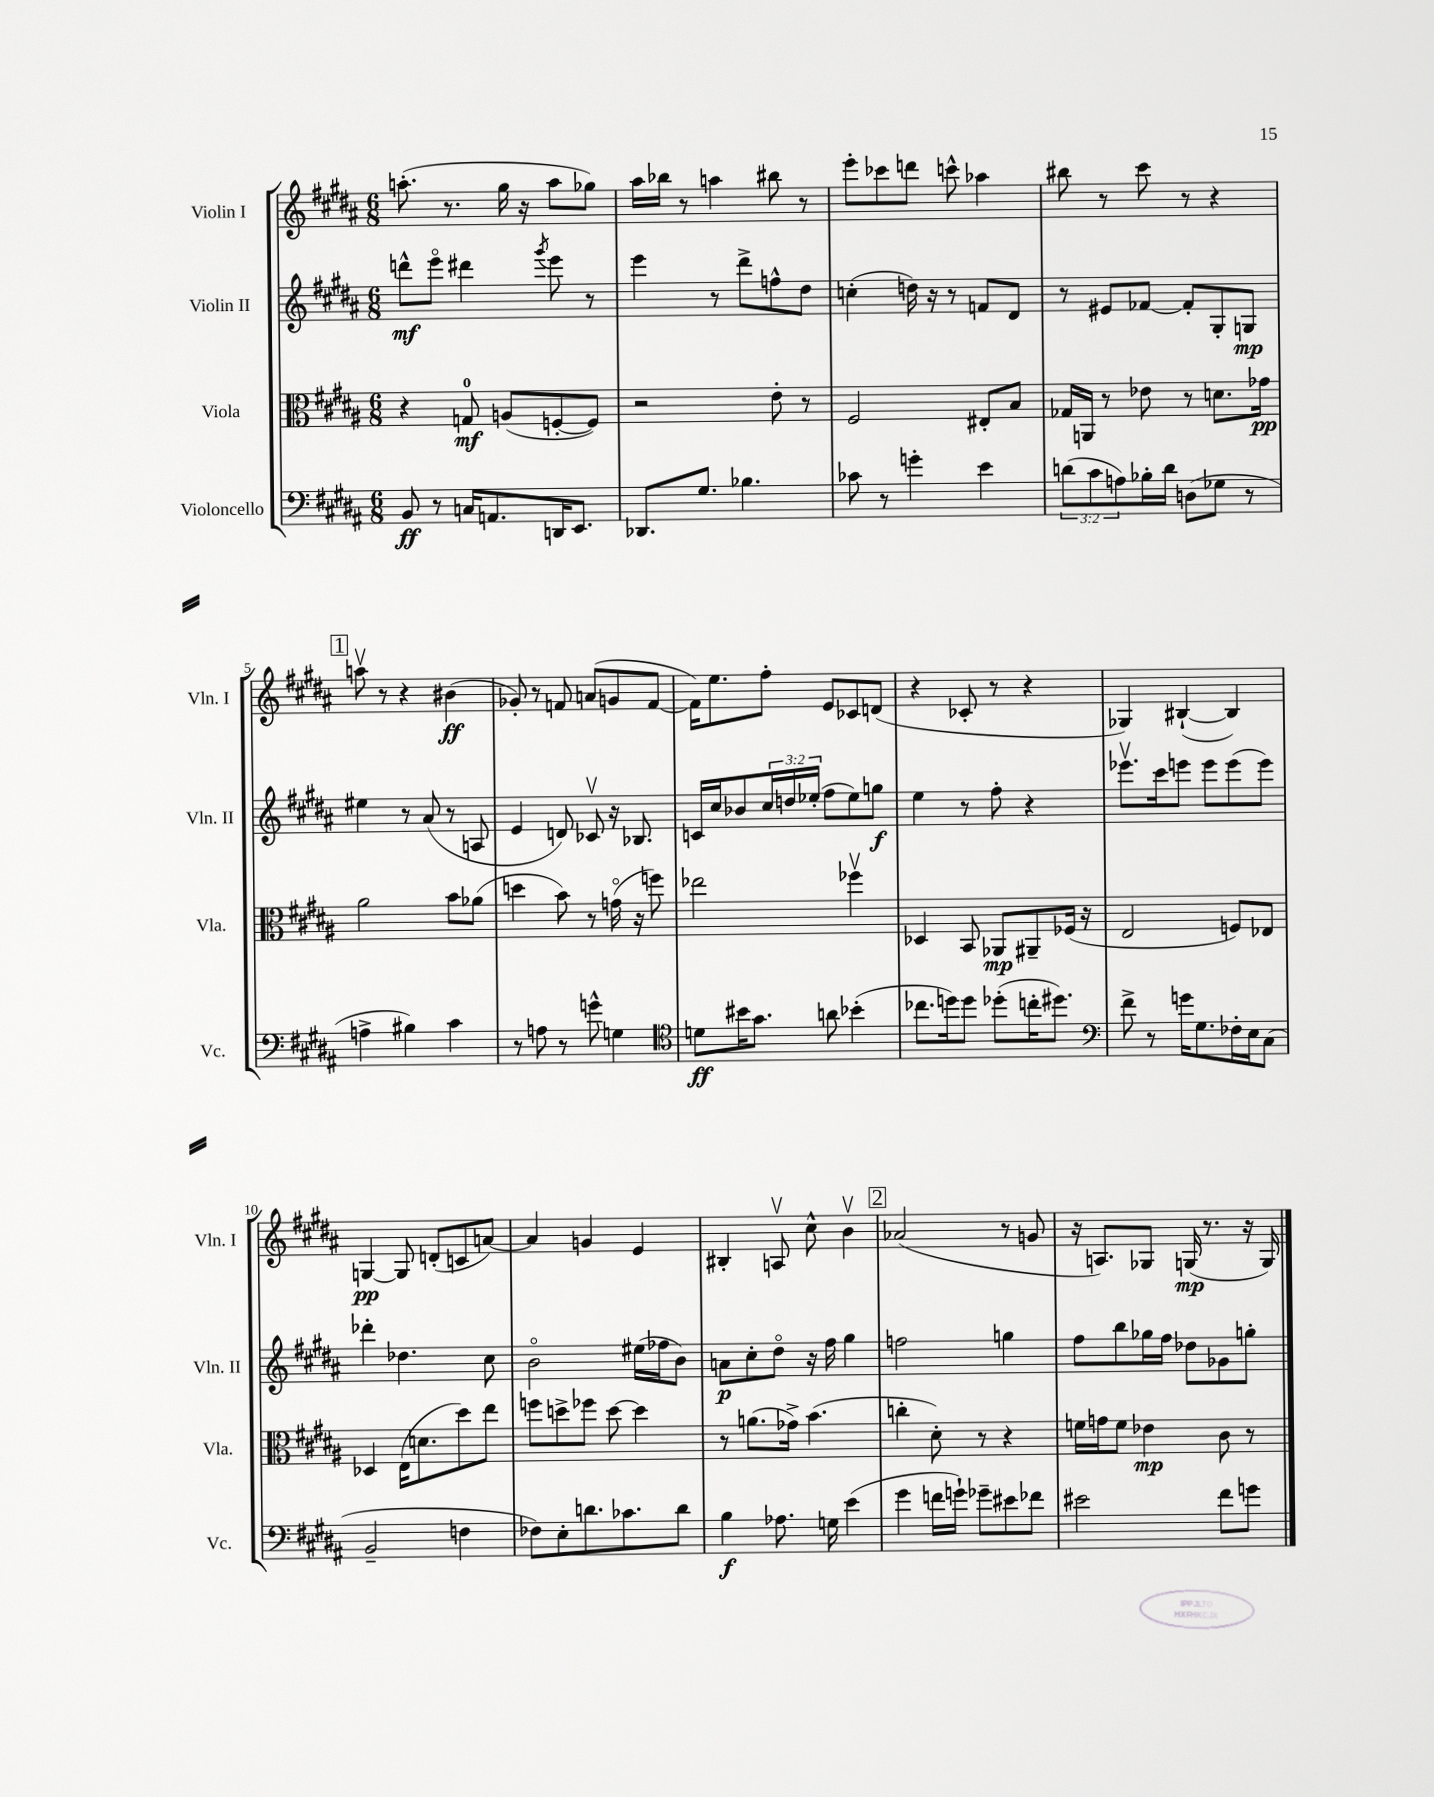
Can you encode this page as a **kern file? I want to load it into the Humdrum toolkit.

**kern	**kern	**kern	**kern
*staff4	*staff3	*staff2	*staff1
*clefF4	*clefC3	*clefG2	*clefG2
*k[f#c#g#d#a#]	*k[f#c#g#d#a#]	*k[f#c#g#d#a#]	*k[f#c#g#d#a#]
*M6/8	*M6/8	*M6/8	*M6/8
8BB/	4r	8ddd^^\L	(8.aa'\
8r	.	8eeeo\J	.
.	.	.	8.r
16C/LK	8G/	4ddd#\	.
8.AA/	.	.	.
.	(8A/L	.	16gg#\
.	.	.	16r
.	.	8qggg#/	.
16DD/K	[8F'/	8eee\	8aa\L
8.EE/J	.	.	.
.	8F/]J)	8r	8gg-\J)
=	=	=	=
8.DD-/L	2r	4eee\	16aa#\LL
.	.	.	16bb-\JJ
.	.	.	8r
8.G#/J	.	.	.
.	.	8r	4aa\
4.B-\	.	8ddd#^\L	.
.	8e'\	8ff^^\	8bb#\
.	8r	8dd#\J	8r
=	=	=	=
8c-\	2F#/	(4cc'\	8eee'\L
8r	.	.	8ccc-\
4g'\	.	16dd\)	8ddd\J
.	.	16r	.
.	.	8r	8ccc^^\
4e\	8E#'/L	8f/L	4aa-\
.	8B/J	8d#/J	.
=	=	=	=
(12d\L	16G-/LL	8r	8bb#\
.	16AA/JJ	.	.
12c#\	.	.	.
.	8r	8e#/L	8r
12A\)	.	.	.
16B-'\L	8e-\	[8f-/J	8ccc#\
16d\JJ	.	.	.
(8D\L	8r	8f-'/]L	8r
8G-\J	8.d\L	8G#'/	4r
8r	.	8G/J	.
.	16g-\Jk	.	.
=	=	=	=
4A^\	2a#\	4ee#\	8aav\
.	.	.	8r
4B#\)	.	8r	4r
.	.	(8a#/	.
4c#\	8b\L	8r	(4b#\
.	(8a-\J	8A/	.
=	=	=	=
8r	4dd\	4e/	8g-'/)
8A\	.	.	8r
8r	8b\)	8d/)	8f/
8g^^\	8r	8c-v/	(8a/L
4G\	(16go\	16r	8g/
.	16r	8.B-/	.
.	8ff\)	.	[8f/J
=	=	=	=
*clefC4	*	*	*
8d\L	2ee-\	16c/LL	16f\]LK)
.	.	16cc#/J	8.ee\
16b#\K	.	8b-/	.
8.g#\J	.	.	.
.	.	24cc#/L	8ff#'\J
.	.	24dd/	.
.	.	(24ee-'/JJ	.
8a\	.	8ff#\L	8e/L
(4b-'\	4ff-v\	8ee-\)	8c-/
.	.	8gg\J	(8d/J
=	=	=	=
8.cc-\L	4D-/	4ee\	4r
16dd\k)	.	.	.
8dd\J	8BB/	8r	8c-'/
(8dd-'\L	8AA-/L	8ff#'\	8r
16cc'\K	8AA#~/	4r	4r
8.dd#\J)	.	.	.
.	(16F-/Jk	.	.
.	16r	.	.
=	=	=	=
*clefF4	*	*	*
8f#^\	2E/	8.eee-v\L	4G-/)
8r	.	.	.
.	.	16ccc#\k	.
16g\LK	.	8eee\J	([4B#`/
8.G#\	.	.	.
.	.	8eee\L	.
16F-'\L	8F/L)	(8eee\	4B#/])
16E\J	.	.	.
(8C#\J	8E-/J	8eee\J)	.
=	=	=	=
2BB~/	4D-/	4ddd-'\	[4G/
.	(16E\LK	4.dd-\	8G/]
.	8.d\	.	.
.	.	.	(8d'/L
4F\	8dd#\)	.	8c/
.	8ee\J	8cc#\	[8a/J)
=	=	=	=
8F-\L)	8ff\L	2bo\	4a/]
8E'\	8dd^\	.	.
8.d\	8ff-\J	.	4g/
.	[8dd\	.	.
8.c-\	.	.	.
.	4dd\]	(16ee#\LL	4e/
.	.	16ff-\J	.
8d\J	.	8b\J)	.
=	=	=	=
4B\	8r	8a\L	4B#'/
.	(8.a\L	8cc#'\	.
8.A-\	.	8dd#o\J	8Av/
.	16g-^\Jk)	.	.
.	(4.b\	16r	8cc#^^\
16G\	.	16ff#\	.
(4e\	.	4gg#\	4bv\
=	=	=	=
4g#\	4cc'\	2ff\	(2a-/
16f\LL	8d#'\)	.	.
16g`\JJ)	.	.	.
8g-~\L	8r	.	.
8e#\	4r	4gg\	8r
8f-\J	.	.	8g/
=	=	=	=
2e#\	16f\LL	8ff#\L	16r
.	16g\J	.	8.A/L)
.	8f\J	8bb\	.
.	4e-\	16gg-\L	8G-/J
.	.	16ff#\JJ	.
.	.	8dd-\L	(16G/
.	.	.	8.r
8f#\L	8c#\	8g-\	.
8g\J	8r	8gg'\J	16r
.	.	.	16G/)
==	==	==	==
*-	*-	*-	*-
